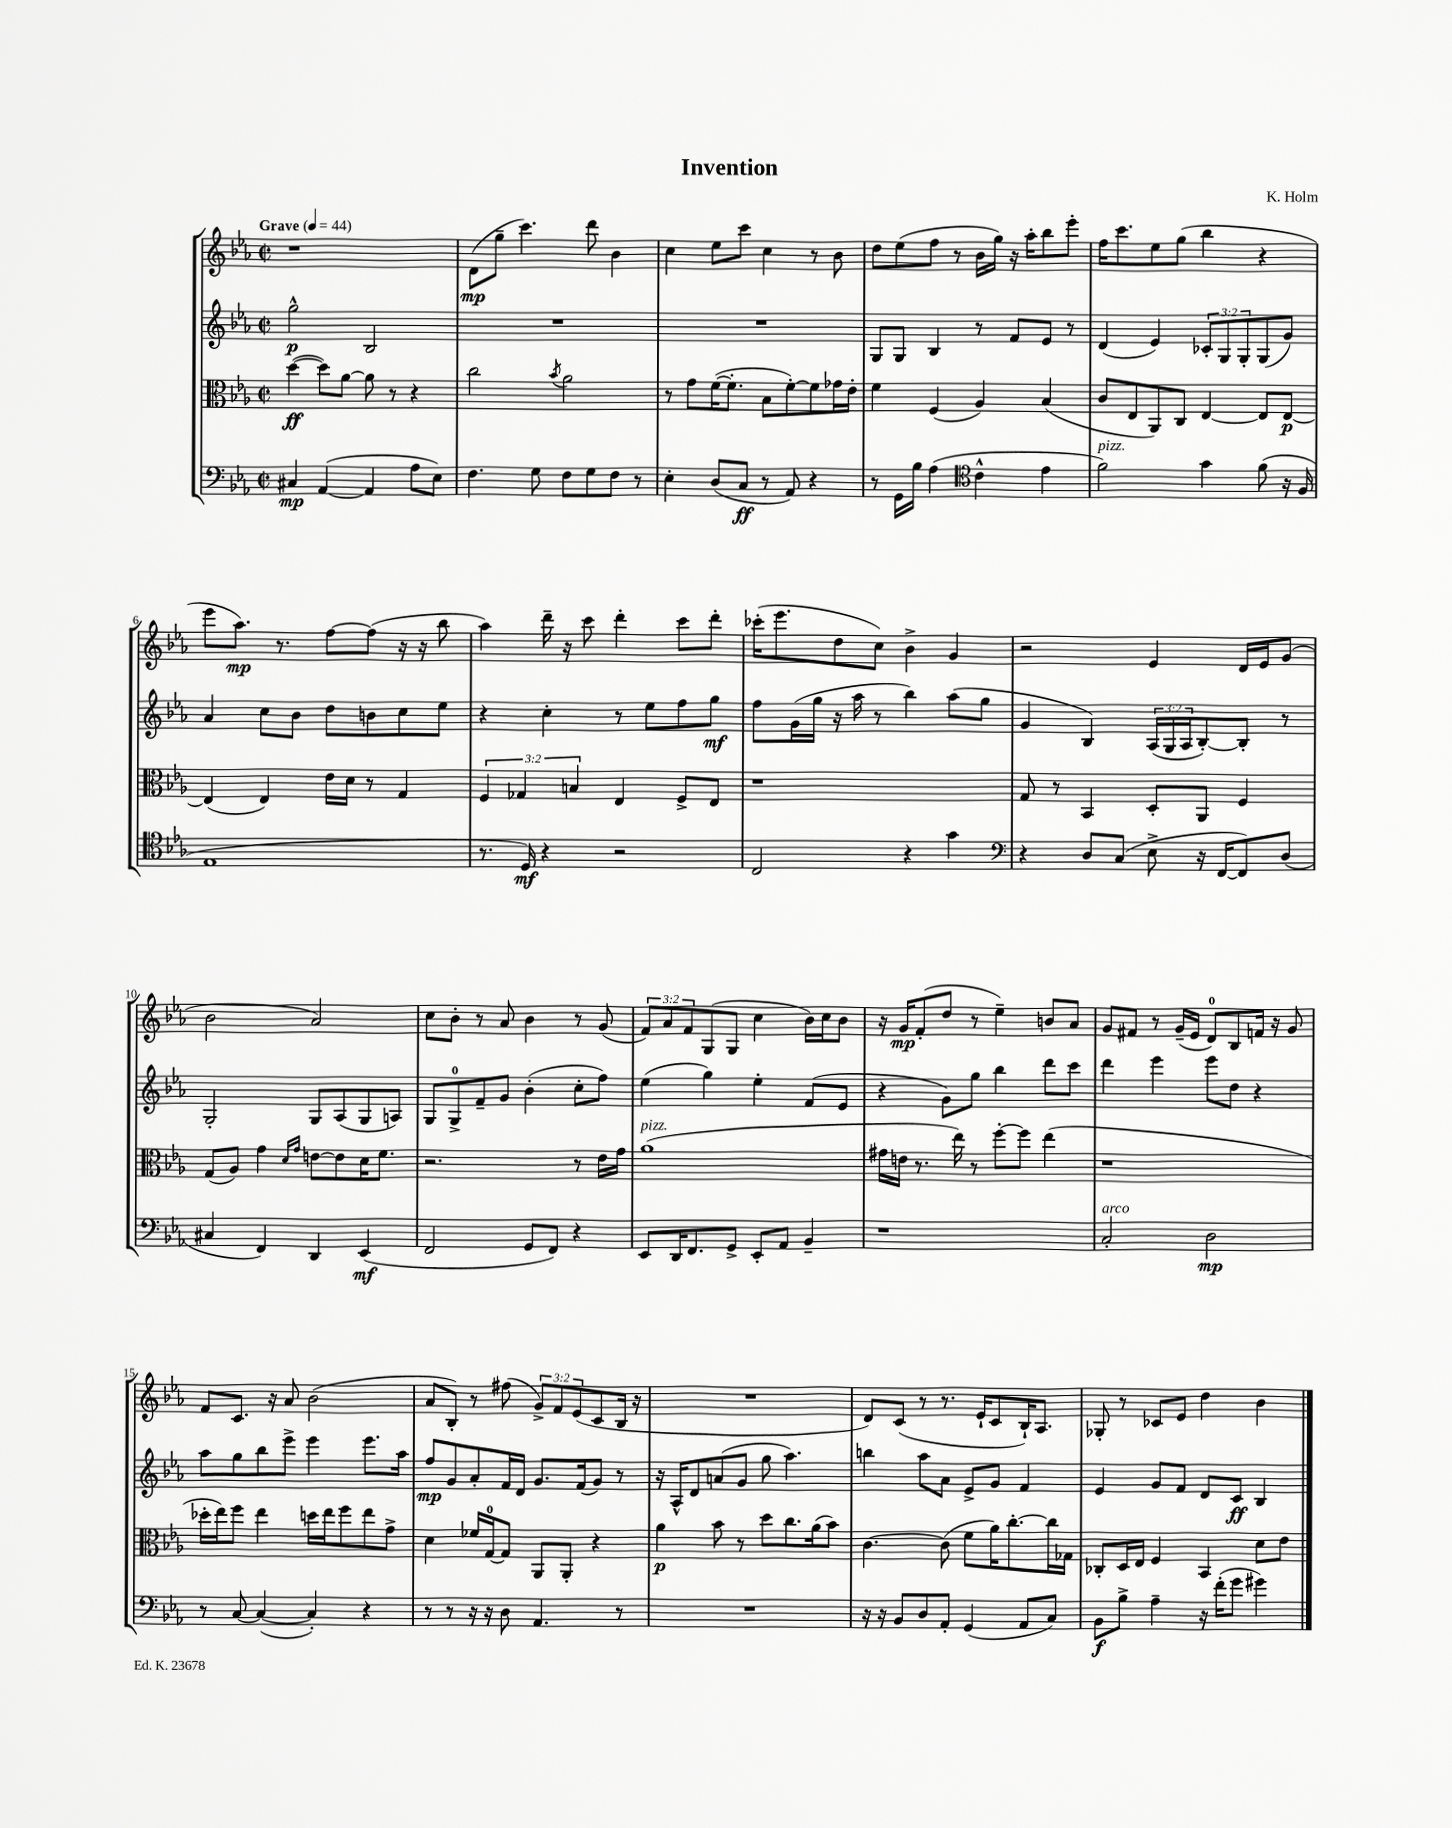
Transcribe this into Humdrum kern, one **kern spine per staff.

**kern	**kern	**kern	**kern
*staff4	*staff3	*staff2	*staff1
*clefF4	*clefC3	*clefG2	*clefG2
*k[b-e-a-]	*k[b-e-a-]	*k[b-e-a-]	*k[b-e-a-]
*M2/2	*M2/2	*M2/2	*M2/2
*met(c|)	*met(c|)	*met(c|)	*met(c|)
*MM44	*MM44	*MM44	*MM44
4C#	([4dd	2gg^^	1r
([4AA-	8dd])	.	.
.	[8a-	.	.
4AA-]	8a-]	2B-	.
.	8r	.	.
8A-	4r	.	.
8E-)	.	.	.
=	=	=	=
4.F	2cc	1r	(8d
.	.	.	8gg~
.	.	.	4.ccc)
8G	.	.	.
.	8qb-	.	.
8F	2a-	.	.
8G	.	.	8ddd
8F	.	.	4b-
8r	.	.	.
=	=	=	=
4E-'	8r	1r	4cc
.	8g	.	.
(8D	([16f	.	8ee-
.	8.f']	.	.
8C	.	.	8ccc
8r	8B-	.	4cc
8AA-)	[8f')	.	.
4r	8f]	.	8r
.	16g-	.	8b-
.	16e-'	.	.
=	=	=	=
8r	4f	8G	8dd
16GG	.	8G	(8ee-
16B-	.	.	.
(4A-	(4F	4B-	8ff
.	.	.	8r
*clefC4	*	*	*
4c^^	4A-)	8r	16b-
.	.	.	16gg)
.	.	8f	16r
.	.	.	16aa-'
4e-	(4B-	8e-	8bb-
.	.	8r	8eee-'
=	=	=	=
2f)	8c	(4d	16ff
.	.	.	8.ccc
.	8E-	.	.
.	8AA-)	4e-)	8ee-
.	8C	.	(8gg
4g	[4E-	12c-'	4bb-
.	.	12G	.
.	.	12G'	.
(8f	8E-]	(8G	4r
16r	[8E-	8g)	.
16F	.	.	.
=	=	=	=
1E-	(4E-]	4a-	8eee-
.	.	.	8.aa-)
.	4E-)	8cc	.
.	.	.	8.r
.	.	8b-	.
.	16e-	8dd	[8ff
.	16d	.	.
.	8r	8b	(8ff]
.	4G	8cc	16r
.	.	.	16r
.	.	8ee-	8bb-
=	=	=	=
8.r	6F	4r	4aa-)
.	6G-	.	.
16D)	.	.	.
4r	.	4cc'	16ddd~
.	.	.	16r
.	6B	.	.
.	.	.	8ccc
2r	4E-	8r	4ddd'
.	.	8ee-	.
.	8F^	8ff	8ccc
.	8E-	8gg	8ddd'
=	=	=	=
2C	1r	8ff	(16ccc-'
.	.	.	8.eee-
.	.	(16g	.
.	.	16gg	.
.	.	16r	8dd
.	.	16aa-	.
.	.	8r	8cc)
4r	.	4bb-)	4b-^
4g	.	(8aa-	4g
.	.	8gg	.
=	=	=	=
*clefF4	*	*	*
4r	8G	4g	2r
.	8r	.	.
8D	4BB-	4B-)	.
(8C	.	.	.
8E-^	8D'	(24A-	4e-
.	.	24G	.
.	.	24A-	.
16r	8AA-	[8B-')	.
[16FF	.	.	.
8FF])	4F	8B-']	16d
.	.	.	16e-
(8D	.	8r	(8g
=	=	=	=
4C#	(8G	2G'	2b-
.	8A-)	.	.
4FF)	4g	.	.
.	16qqd	.	.
.	16qqg	.	.
4DD	[8e	8G	2a-)
.	8e]	(8A-	.
(4EE-	16d	8G	.
.	8.f	.	.
.	.	8A)	.
=	=	=	=
2FF	2.r	8G	8cc
.	.	8G^	8b-'
.	.	8f~	8r
.	.	8g	8a-
8GG	.	(4b-'	4b-
8FF)	.	.	.
4r	8r	8cc'	8r
.	16e-	8ff)	(8g
.	16g	.	.
=	=	=	=
8EE-	(1a-	(4ee-	12f)
.	.	.	12a-
16DD	.	.	.
.	.	.	12f
8.FF	.	.	.
.	.	4gg)	(8G
8GG^	.	.	8G
8EE-'	.	4ee-'	4cc
8AA-	.	.	.
4BB-~	.	(8f	16b-)
.	.	.	16cc
.	.	8e-	8b-
=	=	=	=
1r	16g#	4r	16r
.	16e	.	16g
.	8.r	.	(8f'
.	.	8g)	8dd
.	16ee-)	.	.
.	8r	8gg	8r
.	[8ff'	4bb-	4ee-~)
.	8ff]	.	.
.	(4ee-	8ddd	8b
.	.	8ccc	8a-
=	=	=	=
2C'	1r	4ddd	8g
.	.	.	8f#
.	.	4eee-	8r
.	.	.	(16g~
.	.	.	16e-
2D	.	8eee-	8d)
.	.	8dd	8B-
.	.	4r	16f
.	.	.	16r
.	.	.	8g
=	=	=	=
8r	16dd-'	8aa-	8f
.	16ee-)	.	.
[8C	8ff	8gg	8.c
(4C_	4ee-	8bb-	.
.	.	.	16r
.	.	8eee-^	8a-
4C'])	16dd	4eee-	(2b-
.	16ee-	.	.
.	8ff	.	.
4r	8ee-	8.eee-	.
.	8g^	.	.
.	.	16aa-	.
=	=	=	=
8r	4d	8ff	8a-
8r	.	8g	8B-')
16r	16f-	8a-'	8r
16r	[16G	.	.
8D	8G]	16f	(8ff#
.	.	16d	.
4.AA-	8AA-	8.g	12g^)
.	.	.	12f
.	8AA-'	.	.
.	.	.	(12e-
.	.	(16f	.
.	4r	8g)	8c
8r	.	8r	16B-
.	.	.	16r
=	=	=	=
1r	4a-	16r	1r
.	.	16A-^^	.
.	.	8d	.
.	8b-	(8a	.
.	8r	8g	.
.	8dd	8gg	.
.	8.cc	4.aa-)	.
.	(16a-	.	.
.	8b-)	.	.
=	=	=	=
16r	[4.c	4bb	8d)
16r	.	.	.
8BB-	.	.	(8c
8D	.	8aa-	8r
8AA-'	(8c]	8a-	8.r
(4GG	8f	8e-^	.
.	.	.	16e-`
.	16a-)	8g	8c
.	[8.cc'	.	.
8AA-	.	4f	16B-`)
.	.	.	8.A-
8C)	16cc]	.	.
.	16G-	.	.
=	=	=	=
8BB-	8C-'	4e-	8G-'
8B-^	16D	.	8r
.	16E-	.	.
4A-~	4F	8g	8c-
.	.	8f	8e-
16r	4BB-	8d	4dd
(16f'	.	.	.
8g	.	8c	.
4g#)	8d	4B-	4b-
.	8e-	.	.
==	==	==	==
*-	*-	*-	*-
